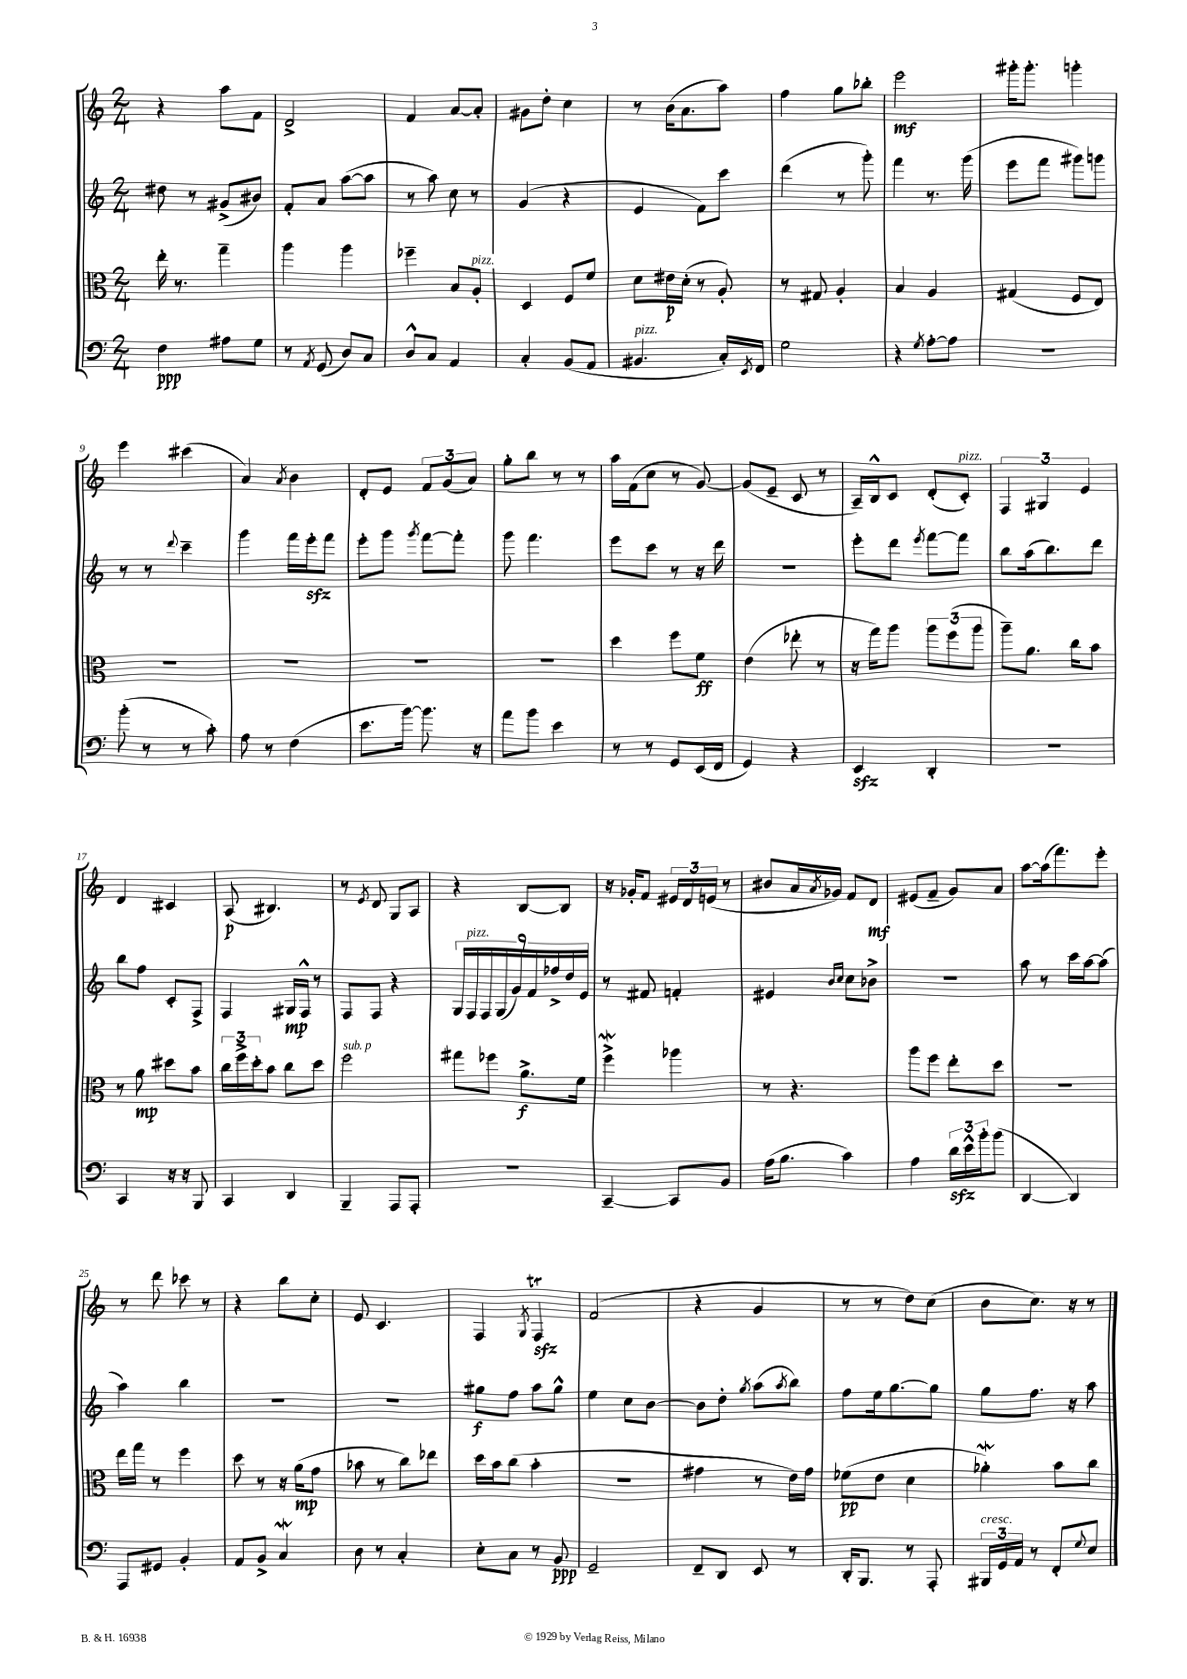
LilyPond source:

<<
\new StaffGroup <<
\new Staff = "s0" {
    \clef treble \key c \major \numericTimeSignature \time 2/4
    r4 a''8 f'8 |
    d'2-> |
    f'4 a'8~ a'8-. |
    gis'8 d''8-. c''4 |
    r8 b'16( a'8. a''8) |
    f''4 g''8 bes''8-. |
    e'''2\mf |
    gis'''16-. gis'''8.-. g'''4-. |
    e'''4 cis'''4( |
    a'4) \acciaccatura { a'8 } b'4 |
    d'8-. e'8 \tuplet 3/2 { f'8 g'8( a'8) } |
    g''8-. b''8 r8 r8 |
    a''16 f'16( c''8 r8 g'8~) |
    g'8( e'8-- c'8 r8 |
    a16--) b16-^ c'8 d'8-.( c'8-.^\markup { \italic "pizz." }) |
    \tuplet 3/2 { f4 gis4 e'4 } |
    d'4 cis'4 |
    a8\p( bis4.) |
    r8 \acciaccatura { e'8 } d'8 g8 a8 |
    r4 b8~ b8 |
    r16 ges'16-. f'8 \tuplet 3/2 { eis'16 d'16 e'16( } r8 |
    bis'8 a'16 \acciaccatura { a'8 } ges'16) f'8 d'8\mf |
    eis'8( f'8-- g'8) a'8 |
    a''8~ a''16( f'''8.) e'''8-. |
    r8 d'''8 ces'''8 r8 |
    r4 b''8 c''8-. |
    e'8 c'4. |
    f4 \acciaccatura { g8 } f4\trill\sfz |
    f'2( |
    r4 g'4 |
    r8 r8 d''8) c''8( |
    b'8 c''8.) r16 r8 \bar "|." |
}
\new Staff = "s1" {
    \clef treble \key c \major \numericTimeSignature \time 2/4
    dis''8 r8 gis'8->( bis'8) |
    f'8-. a'8 a''8~( a''8 |
    r8 a''8) c''8 r8 |
    g'4( r4 |
    e'4 f'8) c'''8 |
    d'''4( r8 g'''8-.) |
    f'''4 r8. g'''16( |
    e'''8 f'''8 gis'''8) g'''8 |
    r8 r8 \appoggiatura { d'''8 } c'''4-- |
    g'''4 f'''16 e'''16-.\sfz f'''8 |
    e'''8-. g'''8 \acciaccatura { g'''8 } f'''8~ f'''8-. |
    g'''8 f'''4. |
    e'''8 c'''8 r8 r16 d'''16 |
    r2 |
    e'''8-. d'''8 \acciaccatura { e'''8 } f'''8~ f'''8 |
    b''8 a''16( b''8.) d'''8 |
    b''8 f''8 c'8-. f8-> |
    f4 gis16\mp f16-^ r8 |
    f8 f8 r4 |
    \tuplet 9/8 { g16 f16^\markup { \italic "pizz." } f16 g16( g'16) f'16 fes''16-> d''16 e'16 } |
    r8 fis'8 f'4-. |
    eis'4 \grace { b'16 c''16 } c''8 bes'8-> |
    r2 |
    a''8 r8 c'''16 a''16~ a''8( |
    a''4) b''4 |
    R2 |
    R2 |
    gis''8\f f''8 a''8 gis''8-^ |
    e''4 c''8 b'8~ |
    b'8 d''8-. \acciaccatura { g''8 } a''8( \acciaccatura { a''8 } b''8) |
    f''8 e''16 g''8.~ g''8 |
    g''8 f''8. r16 a''8 \bar "|." |
}
\new Staff = "s2" {
    \clef alto \key c \major \numericTimeSignature \time 2/4
    e''16-. r8. g''4-- |
    a''4 a''4 |
    fes''4-- b8 a8-.^\markup { \italic "pizz." } |
    d4 f8 f'8 |
    d'8 eis'16\p d'16-.( r8 a8-.) |
    r8 gis8 a4-. |
    b4 a4 |
    gis4( f8 e8) |
    R2 |
    R2 |
    R2 |
    R2 |
    d''4 f''8 f'8\ff |
    e'4( ees''8-. r8 |
    r16 g''16) a''8 \tuplet 3/2 { a''8 f''8( a''8 } |
    a''8--) a'8. c''16 b'8 |
    r8 a'8\mp dis''8 b'8 |
    \tuplet 3/2 { c''16 f''16-> d''16-. } b'8 c''8 d''8 |
    f''2^\markup { \italic "sub. p" } |
    gis''8 fes''8 a'8.->\f f'16 |
    f''4->\mordent aes''4 |
    r8 r4. |
    a''8 f''8 e''8-. d''8 |
    r2 |
    e''16 g''16 r8 f''4 |
    d''8 r8 r16 a'16\mp( g'8 |
    bes'8 r8 c''8) ees''8 |
    d''16 b'16 c''8( b'4-. |
    r2 |
    gis'4 r8 e'16) gis'16 |
    fes'8\pp( e'8 d'4 |
    aes'4-.\mordent) b'8 c''8 \bar "|." |
}
\new Staff = "s3" {
    \clef bass \key c \major \numericTimeSignature \time 2/4
    f4\ppp ais8 g8 |
    r8 \acciaccatura { a,8 } g,8( d8) c8 |
    d8-^ c8 a,4 |
    c4-. b,8( a,8 |
    bis,4.^\markup { \italic "pizz." } c16-.) \acciaccatura { e,8 } f,16 |
    g2 |
    r4 \acciaccatura { g8 } a8~-. a8 |
    r2 |
    b'8-.( r8 r8 c'8-.) |
    a8 r8 f4( |
    e'8. b'16~) b'8. r16 |
    a'8 b'8 e'4 |
    r8 r8 g,8 e,16( f,16 |
    g,4) r4 |
    e,4\sfz d,4-. |
    R2 |
    c,4 r16 r16 b,,8 |
    c,4 d,4 |
    b,,4-- a,,8 a,,8-. |
    R2 |
    c,4~-- c,8 b,8 |
    a16( b8. c'4) |
    a4 \tuplet 3/2 { d'16\sfz e'16-^ b'16-. } b'8( |
    d,4~ d,4) |
    a,,8 gis,8 b,4-. |
    a,8 b,8-> c4\mordent |
    d8 r8 c4-. |
    e8-. c8 r8 b,8\ppp |
    g,2-- |
    f,8-- d,8 e,8 r8 |
    d,16-. b,,8. r8 a,,8-. |
    \tuplet 3/2 { bis,,16^\markup { \italic "cresc." } g,16 a,16 } r8 f,8-. \appoggiatura { g8 } e8 \bar "|." |
}
>>
>>
